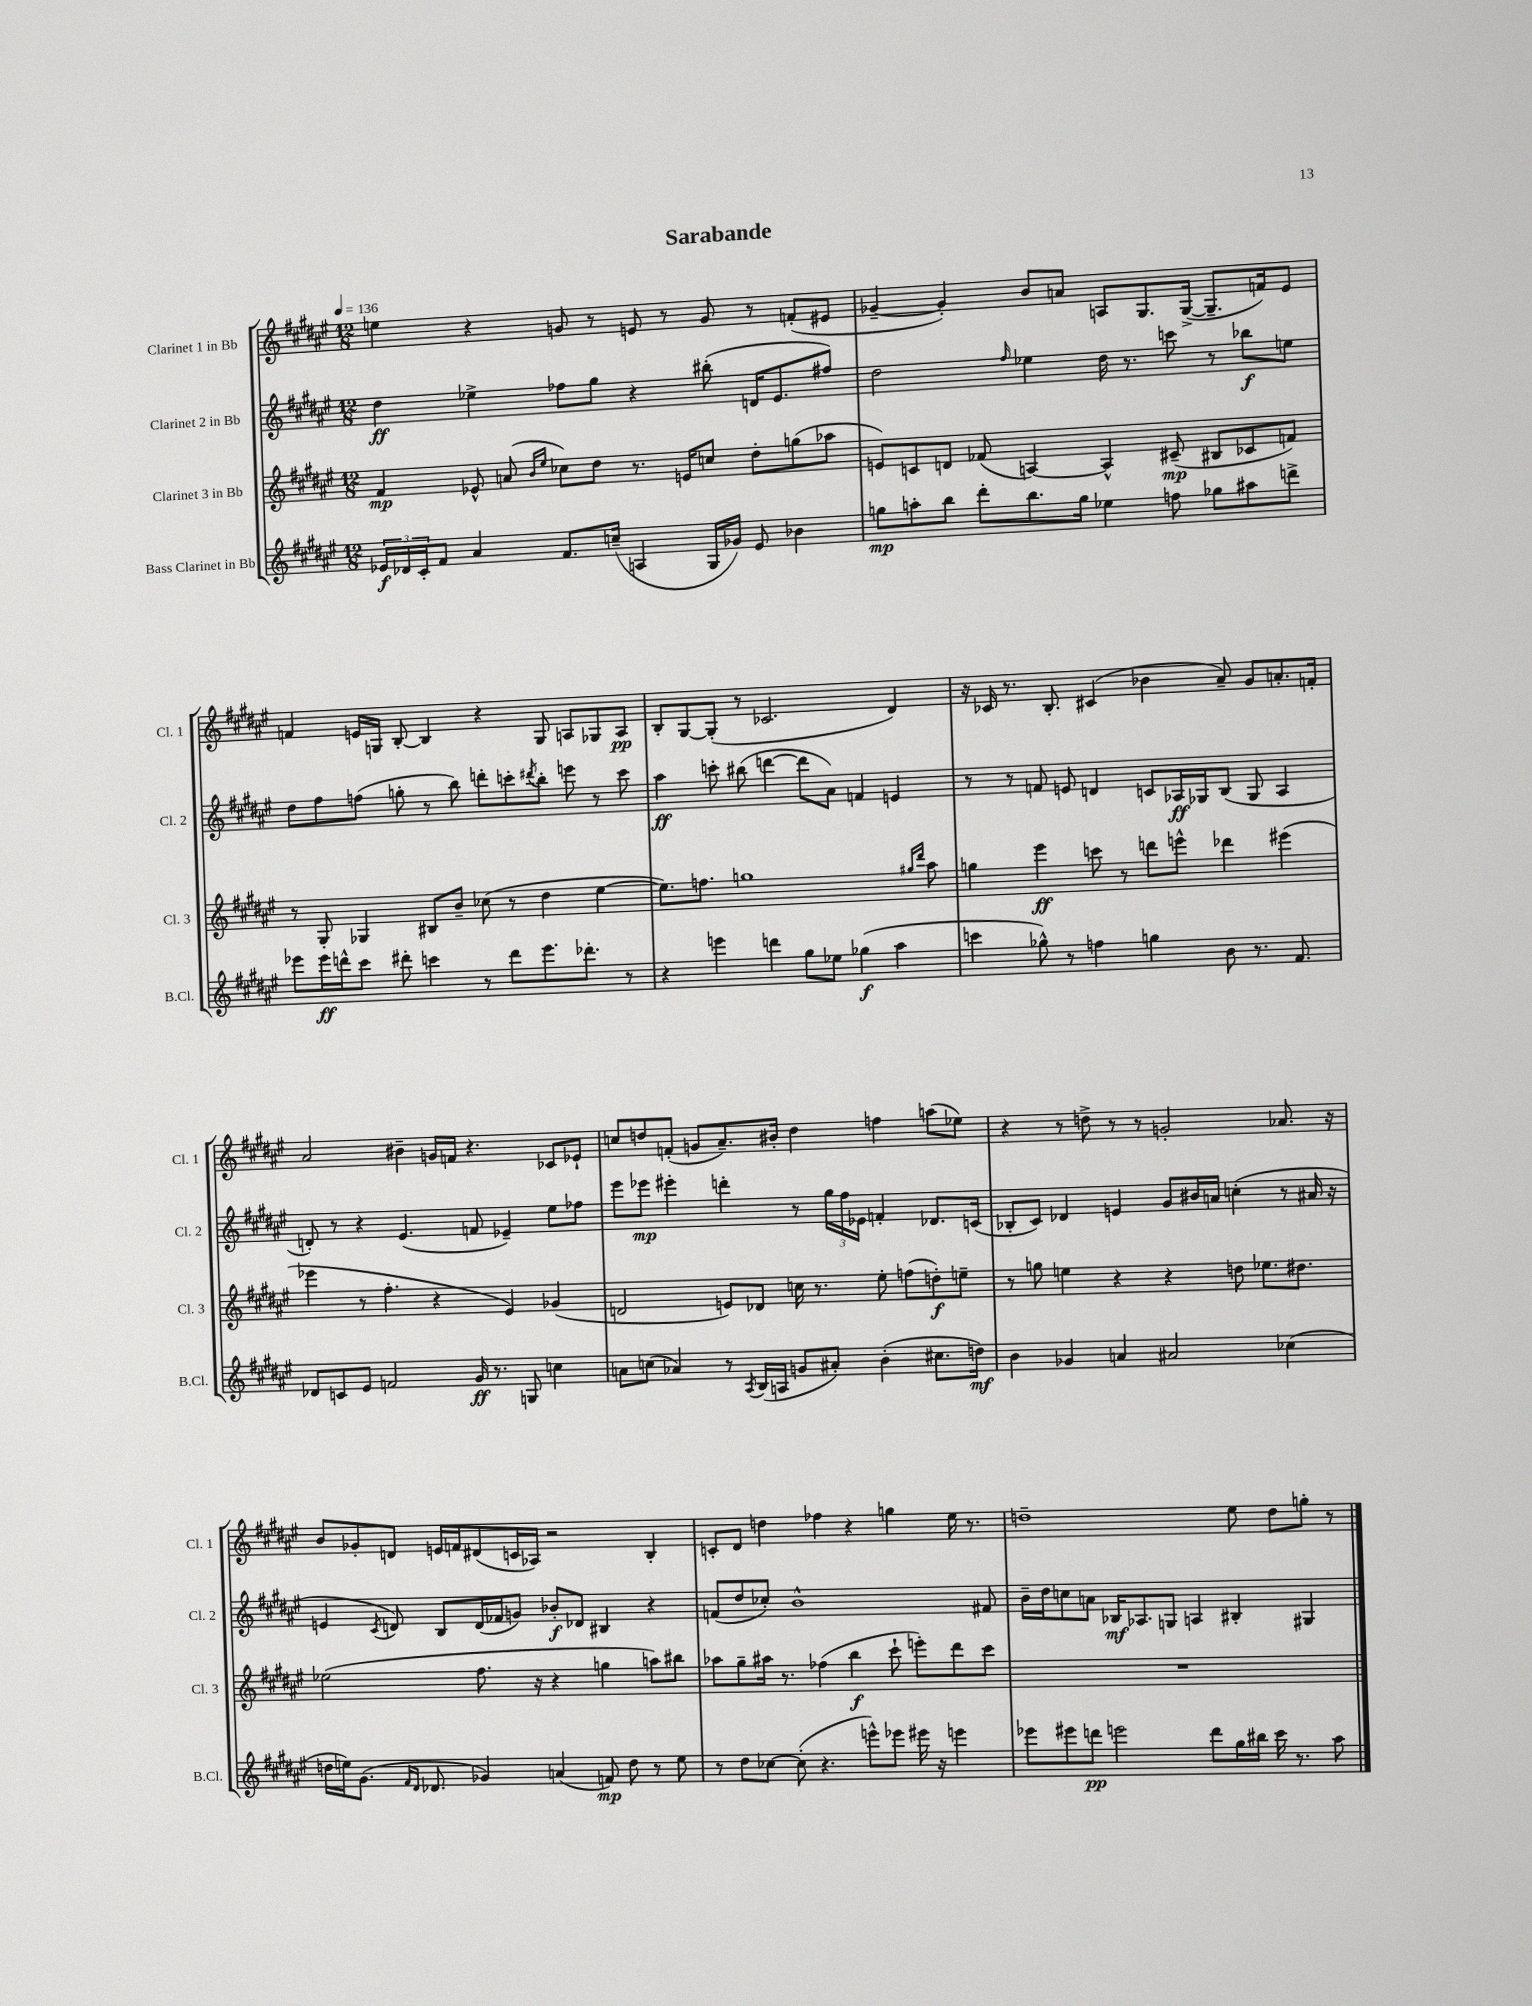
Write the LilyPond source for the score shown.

\header { title = "Sarabande" }
<<
\new StaffGroup <<
\new Staff = "s0" \with { instrumentName = "Clarinet 1 in Bb" shortInstrumentName = "Cl. 1" } {
    \clef treble \key fis \major \numericTimeSignature \time 12/8 \tempo 4 = 136
    e''4 r4 g'8 r8 e'8 r8 g'8 r8 f'8-.( eis'8 |
    ges'4~-- ges'4-.) b'8 a'8 a8 gis8. gis16~->( gis8.-- f'16) eis'8 |
    f'4 e'16 g16 b8~-. b4 r4 g8 a8 ges8 a8\pp |
    b8-. gis8~ gis8-.( r8 ces'2. dis'4) |
    r16 ces'16 r8. b8.-. cis'4( bes'4 ais'8--) gis'8 a'8.-. f'16-. |
    ais'2 bis'4-- g'16 f'16 r4. ces'8 ees'8-! |
    c''8 d''8 f'8-.( g'8 ais'8.--) bis'16-. d''4 f''4 a''8( ees''8) |
    r4 r8 d''8-> r8 r8 g'2-. aes'8. r16 |
    b'8 ges'8-. d'8 e'16 f'16 dis'8( c'16 aes16) r2 b4-. |
    c'8-. dis'8 d''4 fes''4 r4 g''4 eis''16 r8. |
    d''1-- eis''8 d''8 g''8-. r8 \bar "|." |
}
\new Staff = "s1" \with { instrumentName = "Clarinet 2 in Bb" shortInstrumentName = "Cl. 2" } {
    \clef treble \key fis \major \numericTimeSignature \time 12/8
    dis''4\ff ees''4-> fes''8 gis''8 r4 bis''8-.( d'16 eis'8. fis''8) |
    dis''2 \grace { fis''16 } ees''4 dis''16 r8. c'''8 r8 bes''8\f e''8 |
    dis''8 fis''8 f''8( g''8-. r8 b''8) d'''8-. c'''8-. \acciaccatura { dis'''8 } b''8-. e'''8 r8 c'''8 |
    ais''4\ff c'''8-. bis''8( d'''4~ d'''8 ais'8) f'4 e'4 |
    r8 r8 f'8 e'8 d'4 c'8 aes16\ff ges16 b8( ges8 aes4 |
    d'8-.) r8 r4 eis'4.( f'8 ees'4--) eis''8 fes''8 |
    eis'''8 ees'''8\mp eis'''4-. d'''4-. r8 \tuplet 3/2 { gis''16 fis''16 ees'16 } f'4-. des'8. c'16( |
    bes8-. cis'8) des'4 e'4 gis'8 bis'16 a'16 c''4-.( r8 ais'16 r16 |
    e'4 \acciaccatura { cis'8 } d'8) b8 d'16( fes'16 g'8) bes'8-.\f des'8 bis4 r4 |
    f'8( dis''8 ces''8-.) b'1-^ fis'8 |
    b'16-- dis''16 c''8 a'8 bes16\mf aes8. g8 a4 bis4-. gis4 \bar "|." |
}
\new Staff = "s2" \with { instrumentName = "Clarinet 3 in Bb" shortInstrumentName = "Cl. 3" } {
    \clef treble \key fis \major \numericTimeSignature \time 12/8
    fis'4\mp ees'8-^ a'8( \grace { b'16 eis''16 } ces''8) dis''8 r8. e'16 c''8 dis''8-. g''8( aes''8 |
    e'8) c'8 d'8 fes'8( a4~) a4-^ cis'8--\mp( bis8 ces'8 f'8) |
    r8 gis8-. ges4 bis8 b'8-- ces''8( r8 dis''4 eis''4~ |
    eis''8.) f''8. g''1 \grace { gis''16 dis'''16 } ais''8 |
    g''4 eis'''4\ff c'''8 r8 d'''8 e'''8-^ des'''4 eis'''4( |
    ees'''4 r8 fis''4.-. r4 eis'4) ges'4( |
    d'2 e'8) des'8 c''16 r8. eis''8-. f''8( d''8-.\f) e''8-- |
    r8 g''8 e''4 r4 r4 d''8 ees''8. dis''8. |
    ees''2( fis''8. r16 r4 g''4 a''8) bis''8 |
    aes''8 gis''8-- ais''16 r8. fes''4( b''4\f cis'''8-! e'''8-.) dis'''8 cis'''8 |
    R1. \bar "|." |
}
\new Staff = "s3" \with { instrumentName = "Bass Clarinet in Bb" shortInstrumentName = "B.Cl." } {
    \clef treble \key fis \major \numericTimeSignature \time 12/8
    \tuplet 3/2 { ees'16\f des'16 cis'16-. } fis'8 ais'4 fis'8. c''16--( a4 gis16 ges'16) ees'8 bes'4 |
    g''8\mp a''8-. b''8 dis'''8-. b''8. g''16 ees''4 f''8 ges''8 ais''8 d'''8-> |
    ees'''8 ees'''16\ff d'''16-^ cis'''8 dis'''8-. c'''4 r8 dis'''8 ees'''8. des'''8.-. r8 |
    r4 e'''4 d'''4 gis''8 ees''8 ges''4\f( ais''4 |
    c'''4 ges''8-^) r8 f''4 g''4 b'8 r8. fis'8. |
    des'8 c'8 eis'8 f'2 gis'16\ff r8. g8 c''4 |
    a'8 c''8( aes'4) r8 \acciaccatura { ais8 } b16( a16 g'8 ais'8-.) b'4-.( cis''8. d''16\mf) |
    b'4 ges'4 a'4 ais'2 ces''4( |
    d''16 e''16) gis'8.( \grace { fis'16 dis'16 } des'8. ges'4) a'4( f'8\mp) d''8 r8 e''8 |
    r8 dis''8 ces''8~ ces''8-.( r4. e'''8-^) ees'''8 eis'''16 r16 e'''4 |
    ees'''8 eis'''8 d'''8\pp e'''2 d'''8 gis''16 bis''16 cis'''16 r8. ais''8 \bar "|." |
}
>>
>>
\layout { \context { \Score \remove "Bar_number_engraver" } }
